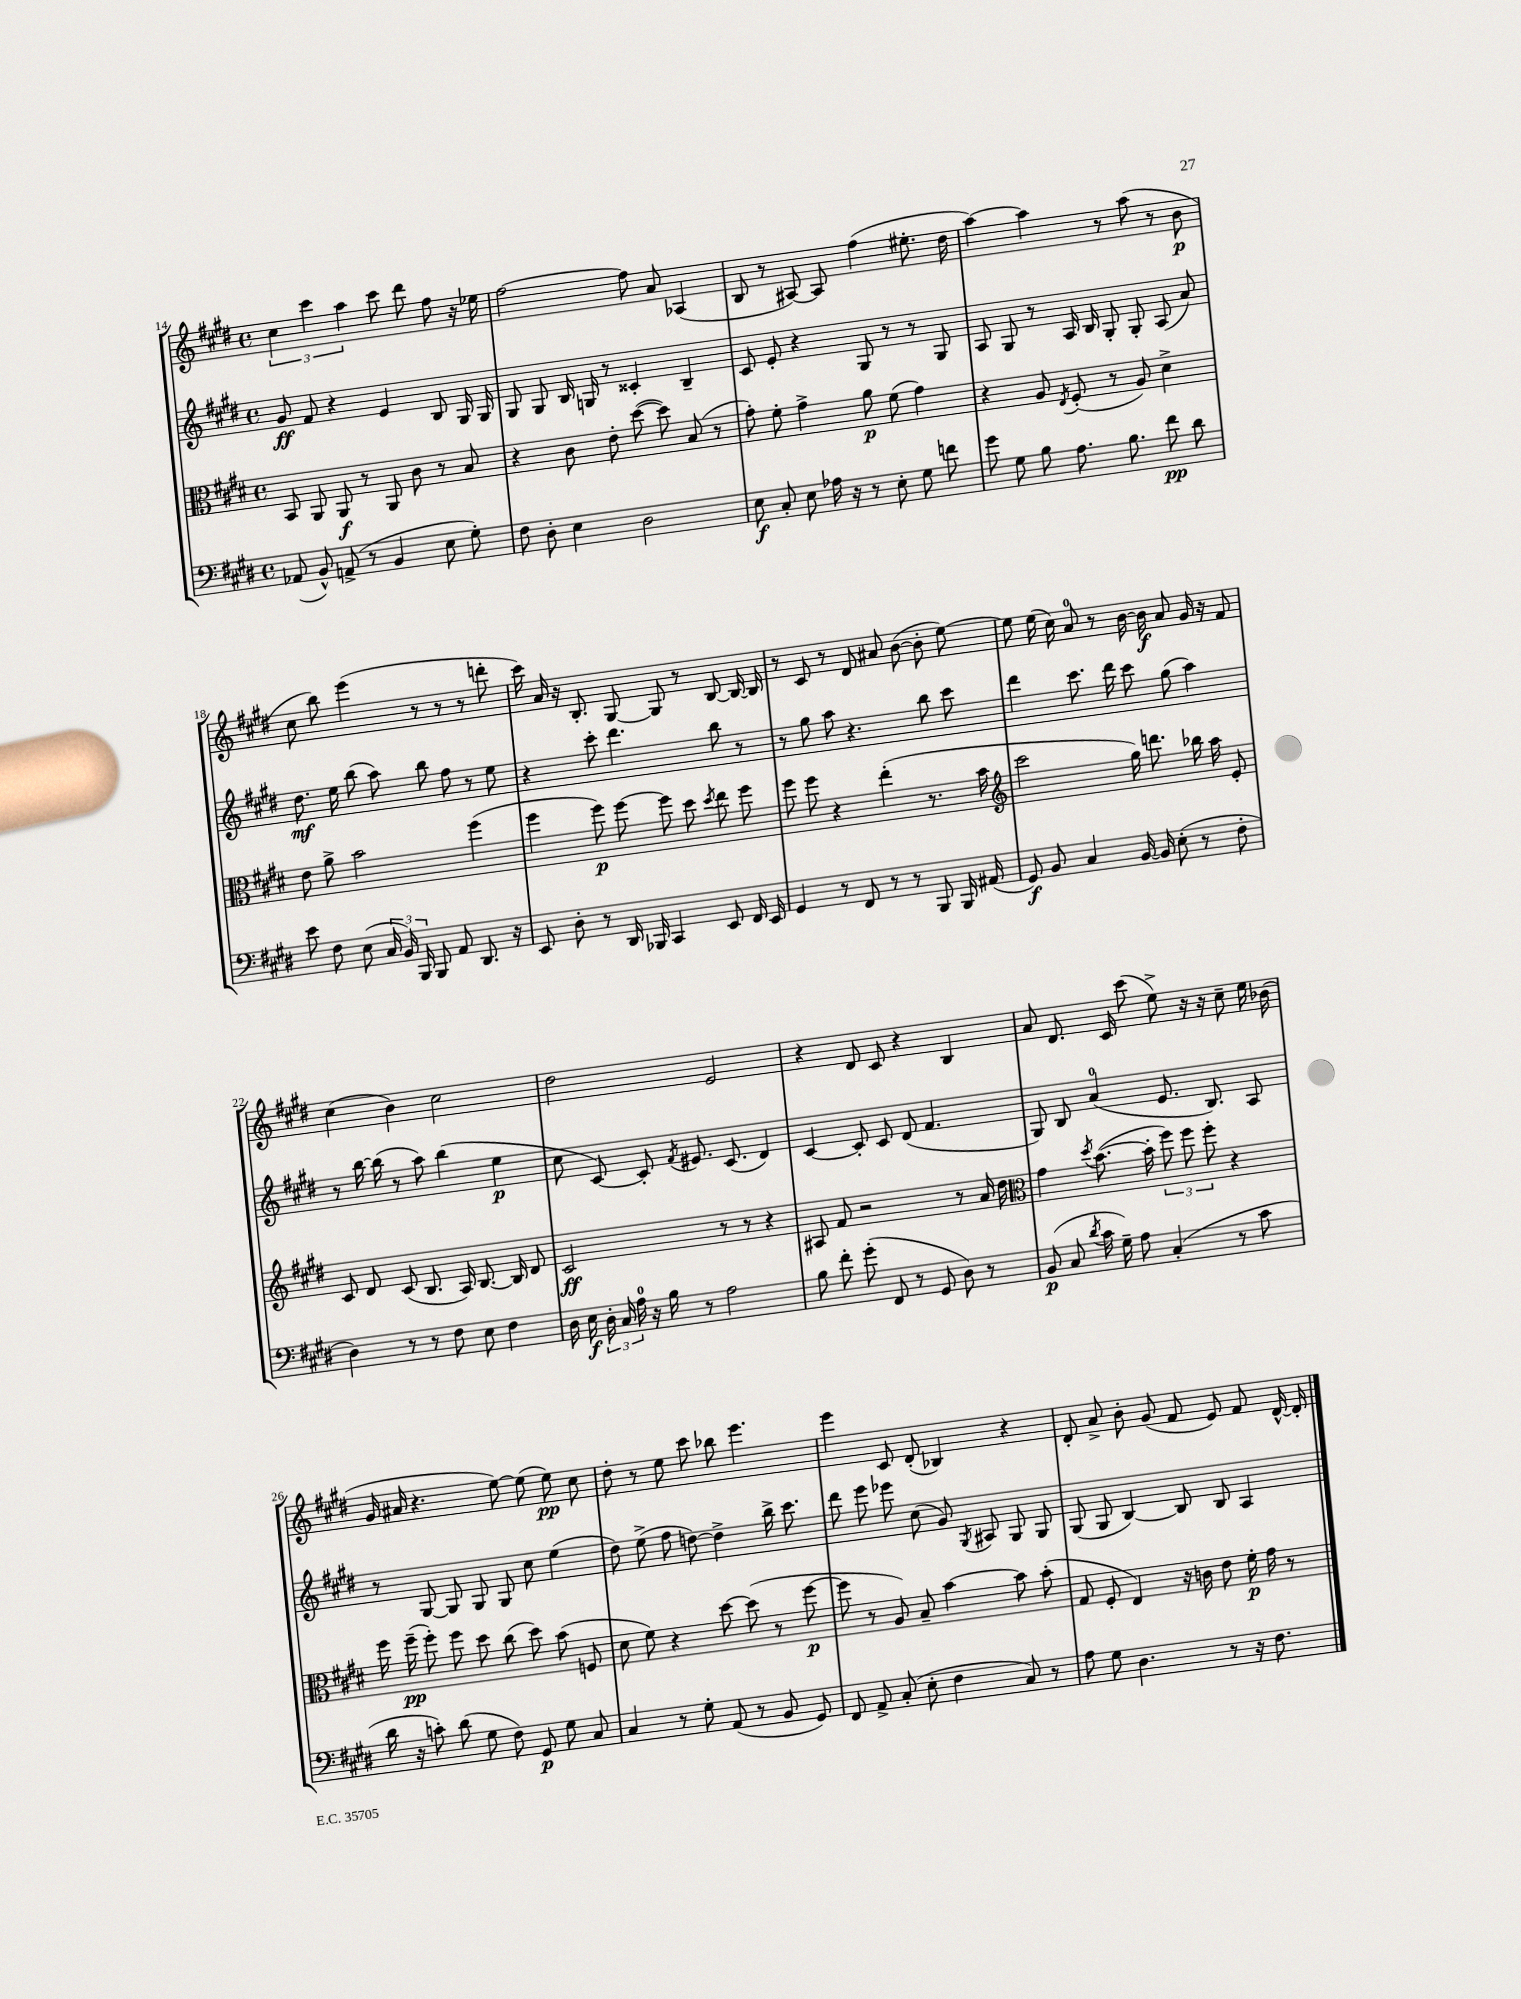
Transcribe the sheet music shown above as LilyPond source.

<<
\new StaffGroup <<
\new Staff = "s0" {
    \clef treble \key e \major \defaultTimeSignature \time 4/4
    \autoBeamOff \tuplet 3/2 { cis''4 cis'''4 a''4 } cis'''8 dis'''8 fis''8 r16 ees''16 |
    fis''2~ fis''8 a'8 aes4( |
    b8 r8 ais8~) ais8 fis''4( eis''8.-. dis''16 |
    a''4~) a''4 r8 a''8( r8 b'8\p |
    cis''8 b''8) e'''4( r8 r8 r8 d'''8-. |
    cis'''16) a'16 r16 b8.-. gis8~ gis8 r8 b8~ b16~ b16 |
    r8 cis'8 r8 dis'8 ais'8 b'8~( b'8-. e''8~) |
    e''8 e''16( cis''16) a'8-0 r8 b'16~ b'16\f a'8 gis'16 r16 fis'8 |
    cis''4( b'4) cis''2 |
    dis''2 e'2 |
    r4 dis'8 cis'8 r4 b4 |
    a'8 dis'8. cis'16 cis'''8( e''8->) r16 r16 cis''8-- e''16 bes'16( |
    gis'16 ais'16 r4. e''8~) e''8( e''8\pp) cis''8 |
    dis''8-. r8 e''8 cis'''8 bes''8 e'''4. |
    e'''4 cis'8 dis'8-.( bes4) r4 |
    dis'8-. a'8-> b'8-. gis'8( fis'8 e'8) fis'8 dis'16~-^ dis'16-. \bar "|." |
}
\new Staff = "s1" {
    \clef treble \key e \major \defaultTimeSignature \time 4/4
    \autoBeamOff gis'8\ff fis'8 r4 e'4 b8 gis16 gis16 |
    gis8 gis8 b16 g16 r8 cisis'4-. b4-- |
    cis'8 e'8-. r4 gis8 r8 r8 gis8 |
    a8 gis8 r8 a16 b16 gis8-. gis8-. a8( a'8) |
    dis''8.\mf e''16 b''8( a''8) b''8 fis''8 r8 e''8 |
    r4 cis'''8-. dis'''4. b''8 r8 |
    r8 gis''8 a''8 r4. b''8 cis'''8 |
    dis'''4 cis'''8. dis'''16 cis'''8 gis''8( a''4) |
    r8 b''16~ b''16( r8 a''8) b''4( e''4\p |
    cis''8 cis'8~) cis'8-. \acciaccatura { fis'8 } eis'8. cis'8.( dis'4) |
    cis'4~ cis'8-. cis'8 dis'8( fis'4. |
    gis8) b8 a'4-0( e'8. b8.) a8 |
    r8 gis8~ gis8 gis8 gis8 cis''8 e''4( |
    dis''8) e''8->( fis''8 d''8~) d''4-> b''16-> cis'''8. |
    dis'''8 e'''8 ees'''8 cis''8( gis'8) \acciaccatura { gis8 } ais8 gis8 gis8 |
    gis8( gis8 b4~) b8 b8 a4 \bar "|." |
}
\new Staff = "s2" {
    \clef alto \key e \major \defaultTimeSignature \time 4/4
    \autoBeamOff b,8 a,8 a,8\f r8 a,8 cis'8 r8 b8 |
    r4 cis'8 e'8-. dis''8~( dis''8) b8( r8 |
    gis'8-.) fis'8-. gis'4-> a'8\p fis'8( gis'4) |
    r4 a8 \acciaccatura { e8 } fis8-.( r8 a8) dis'4-> |
    e'8 a'8-> b'2 fis''4( |
    fis''4 fis''8\p) fis''8~ fis''8 dis''8 \acciaccatura { dis''8 } e''8 fis''8 |
    fis''8 fis''8 r4 e''4-.( r8. b'16 |
    \clef treble cis'''2 gis''16) d'''8. bes''16 a''16 e'8-. |
    cis'8 dis'8 cis'8( b8. a16) b8.~ b16 dis'8 |
    cis'2\ff r8 r8 r4 |
    ais8 fis'8 r2 r8 a'16 dis''16 |
    \clef alto gis'4 \acciaccatura { dis''8 } b'8.~( b'16-. \tuplet 3/2 { fis''8) fis''8 fis''8-. } r4 |
    fis''16 fis''16--\pp( fis''8-.) fis''8 dis''8 cis''8( dis''8) b'8( f8 |
    dis'8 fis'8) r4 dis''8~ dis''8( r8 fis''8~\p |
    fis''8 r8 a8) b8-- b'4~ b'8 b'8-.( |
    gis8 fis8-. e4) r16 c'16 e'8 fis'16-.\p gis'16 r8 \bar "|." |
}
\new Staff = "s3" {
    \clef bass \key e \major \defaultTimeSignature \time 4/4
    \autoBeamOff aes,8( b,8-^) a,8->( r8 b,4 e8 gis8-.) |
    fis8 dis8-. e4 dis2 |
    e8\f cis8-. e8 aes16 r16 r8 e8-. gis8 f'8 |
    gis'8 gis8 b8 a8. b8. fis'8\pp dis'8 |
    e'8 fis8 e8( \tuplet 3/2 { cis16 b,16) b,,16 } b,,8 a,8 dis,8. r16 |
    e,8 dis8-. r8 dis,16 bes,,16 cis,4 e,8 fis,16 e,16 |
    gis,4 r8 fis,8 r8 r8 b,,8 b,,16 ais,16( |
    gis,8\f) b,8 cis4 b,16~ b,16 e8-.( r8 fis8-. |
    dis4) r8 r8 fis8 e8 fis4 |
    dis16 e16\f \tuplet 3/2 { dis16-. cis16 a16-0 } r16 b16 r8 a2 |
    b8 fis'8-. gis'8-.( fis,8 r8 gis,8 dis8) r8 |
    b,8\p( cis8 \acciaccatura { dis'8 } cis'16 gis16--) a8 cis4-.( r8 cis'8 |
    dis'16 r16 c'8-.) dis'8( gis8 fis8) gis,8\p gis8 cis8 |
    cis4 r8 gis8-. a,8( r8 b,8 gis,8) |
    fis,8 a,8-> cis8-.( e8-. fis4 cis8) r8 |
    a8 gis8 dis4. r8 r16 fis8. \bar "|." |
}
>>
>>
\layout { \context { \Score currentBarNumber = #14 } }
